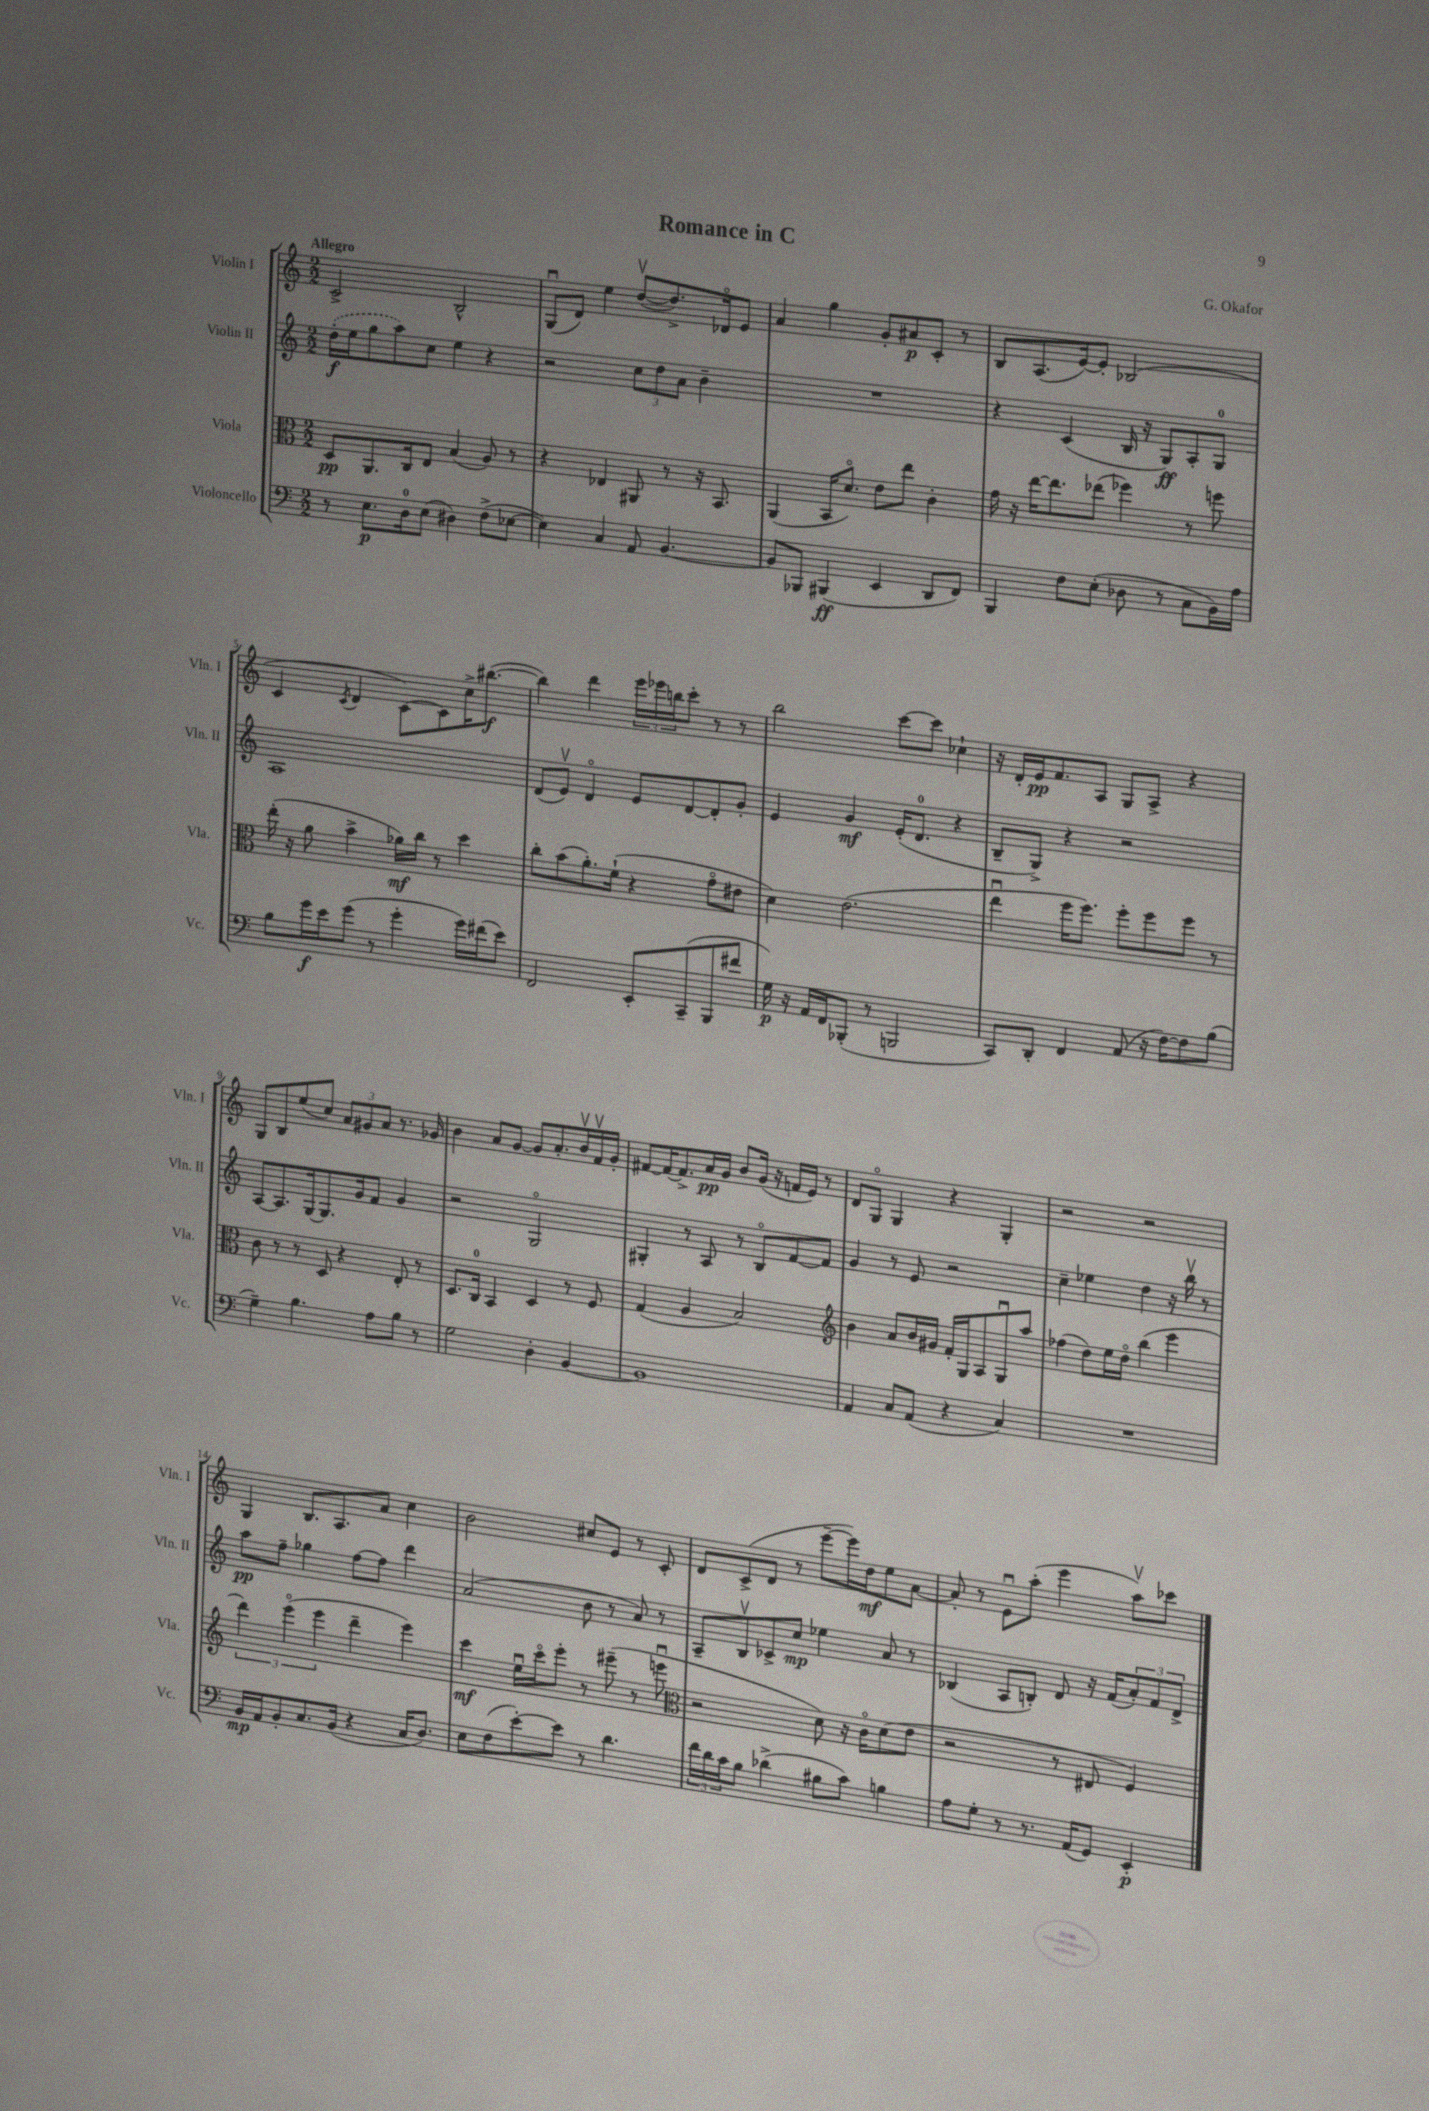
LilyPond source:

\header { title = "Romance in C" composer = "G. Okafor" }
<<
\new StaffGroup <<
\new Staff = "s0" \with { instrumentName = "Violin I" shortInstrumentName = "Vln. I" } {
    \clef treble \key c \major \numericTimeSignature \time 2/2 \tempo "Allegro"
    c'2-> b2-^ |
    g8\downbow( d'8) e''4 d''8~\upbow( d''8.->) des'16\flageolet e'8 |
    a'4 g''4 g'8-. ais'8\p c'8-. r8 |
    b8 a8.( e'16~) e'8-. bes2( |
    c'4 \acciaccatura { c'8 } d'4 c'8~) c'8 c''16-> bis''8.~\f( |
    bis''4) d'''4 \tuplet 3/2 { e'''16 ees'''16 b''16 } c'''8-. r8 r8 |
    b''2 c'''8~ c'''8 ces''4-! |
    r16 d'16-. e'16\pp f'8. a8 g8 a8-> r4 |
    g8 b8 e''8( c''8) \tuplet 3/2 { a'8 gis'8 a'8 } r8. ges'16 |
    b'4 a'8 g'8~ g'8 a'8.-. b'16\upbow f'16\upbow g'16-. |
    fis'8~ fis'16~ fis'8.-> a'16\pp g'16 b'8 g'16( r16 f'16 e'16) r8 |
    d'8 g8\flageolet g4 r4 g4-. |
    r2 r2 |
    g4 b8. a8. a'8 c''4 |
    b'2 cis''8 e'8 r8 c'8-. |
    d'8 c'8->( d'8 r8 e'''8~-- e'''16) d''16\mf e''8 a'8~ |
    a'8-. r8 e'8\downbow a''8-.( e'''4 a''8\upbow) ces'''8 \bar "|." |
}
\new Staff = "s1" \with { instrumentName = "Violin II" shortInstrumentName = "Vln. II" } {
    \clef treble \key c \major \numericTimeSignature \time 2/2
    \once \slurDashed d''16-.\f( e''16 g''8 a''8) c''8 e''4 r4 |
    r2 \tuplet 3/2 { c''8 d''8 a'8 } b'4-- |
    R1 |
    r4 c'4( b16 r16 g8\ff) a8-. g8-0 |
    a1 |
    d'8( e'8\upbow) d'4\flageolet e'8 d'8~ d'8-. g'8-. |
    e'4 g'4\mf e'16-.( d'8.-0 r4 |
    b8-- g8->) r4 r2 |
    a8~ a8. g16~ g8. g'16 f'8 g'4 |
    r2 g2\flageolet |
    gis4-. r8 a8 r8 b8\flageolet f'8~ f'8 |
    g'4 r8 e'8 r2 |
    c''4-- ees''4 d''4 r16 b''16\upbow r8 |
    a''8\pp f''8-- ges''4 f''8~ f''8 d'''4 |
    a'2( b'8 r8 a'8) r8 |
    a8-- b8\upbow ces'8-> c''8\mp ees''4 a'8 r8 |
    bes4( a8 b8-.) d'8 r16 f'16( \tuplet 3/2 { a'8-.) f'8 d'8-> } \bar "|." |
}
\new Staff = "s2" \with { instrumentName = "Viola" shortInstrumentName = "Vla." } {
    \clef alto \key c \major \numericTimeSignature \time 2/2
    d8\pp a,8. c16 e8 b4( a8) r8 |
    r4 ees4 ais,8 r8 r16 b,8. |
    a,4( b,16 d'8.\flageolet) e'8 e''8 c'4-. |
    g'16 r16 e''16~ e''8. ees''8( fes''4) r8 f''8 |
    e''16-.( r16 a'8 b'4-> aes'16\mf) c''16 r8 d''4 |
    c''8-. b'8( a'8.-.) f'16-!( r4 g'8\flageolet eis'8 |
    d'4) e'2.( |
    e''4\downbow f''16 f''8.) f''8-. f''8 f''8 r8 |
    c'8 r8 r8 d8 r4 e8-. r8 |
    d8. c16-0 b,4 d4 r8 f8 |
    g4( a4 b2) |
    \clef treble b'4 a'8 b'16 gis'16 f'16-. g16 a8 g8\downbow a''8 |
    fes''4( d''8) e''16 d''16\flageolet b''4( e'''4 |
    \tuplet 3/2 { d'''4) e'''4\flageolet( e'''4 } d'''4-- e'''4) |
    c'''4\mf e''16\downbow c'''16\flageolet e'''8-. r8 eis'''8--( r8 e'''8\downbow |
    \clef alto r2 d'8) r16 c'16\flageolet d'8( e'8 |
    r2 r8 eis8 f4) \bar "|." |
}
\new Staff = "s3" \with { instrumentName = "Violoncello" shortInstrumentName = "Vc." } {
    \clef bass \key c \major \numericTimeSignature \time 2/2
    r8 e8.\p d16-0 e8( dis4) f8->( ees8~ |
    ees4) c4 a,8 b,4.~ |
    b,8 bes,,8 bis,,4\ff( e,4 d,8 f,8) |
    b,,4 f8 e8-.( des8 r8 c8 b,16) a16 |
    b8 g'16\f e'16 g'8( r8 g'4-. g'16) fis'16( e'8) |
    f,2 e,8-. c,8--( b,,8 fis'8 |
    g16\p) r16 a,16 f,16 bes,,8-.( r8 b,,2 |
    c,8) d,8-. f,4 a,8( r16 f16~) f8 b8( |
    g4--) b4. a8 b8 r8 |
    g2 d4-. b,4~ |
    b,1 |
    a,4 c8 a,8( r4 c4) |
    R1 |
    b,16\mp a,16 b,8-. c8. b,16( r4 c16 d8.) |
    e8 f8( e'8~-.) e'8 r8 d'4. |
    \tuplet 3/2 { f'16 d'16 c'16 } b8 des'4->( bis8 c'8) b4 |
    a8 g8-. r8 r8. a,16( g,8) e,4-.\p \bar "|." |
}
>>
>>
